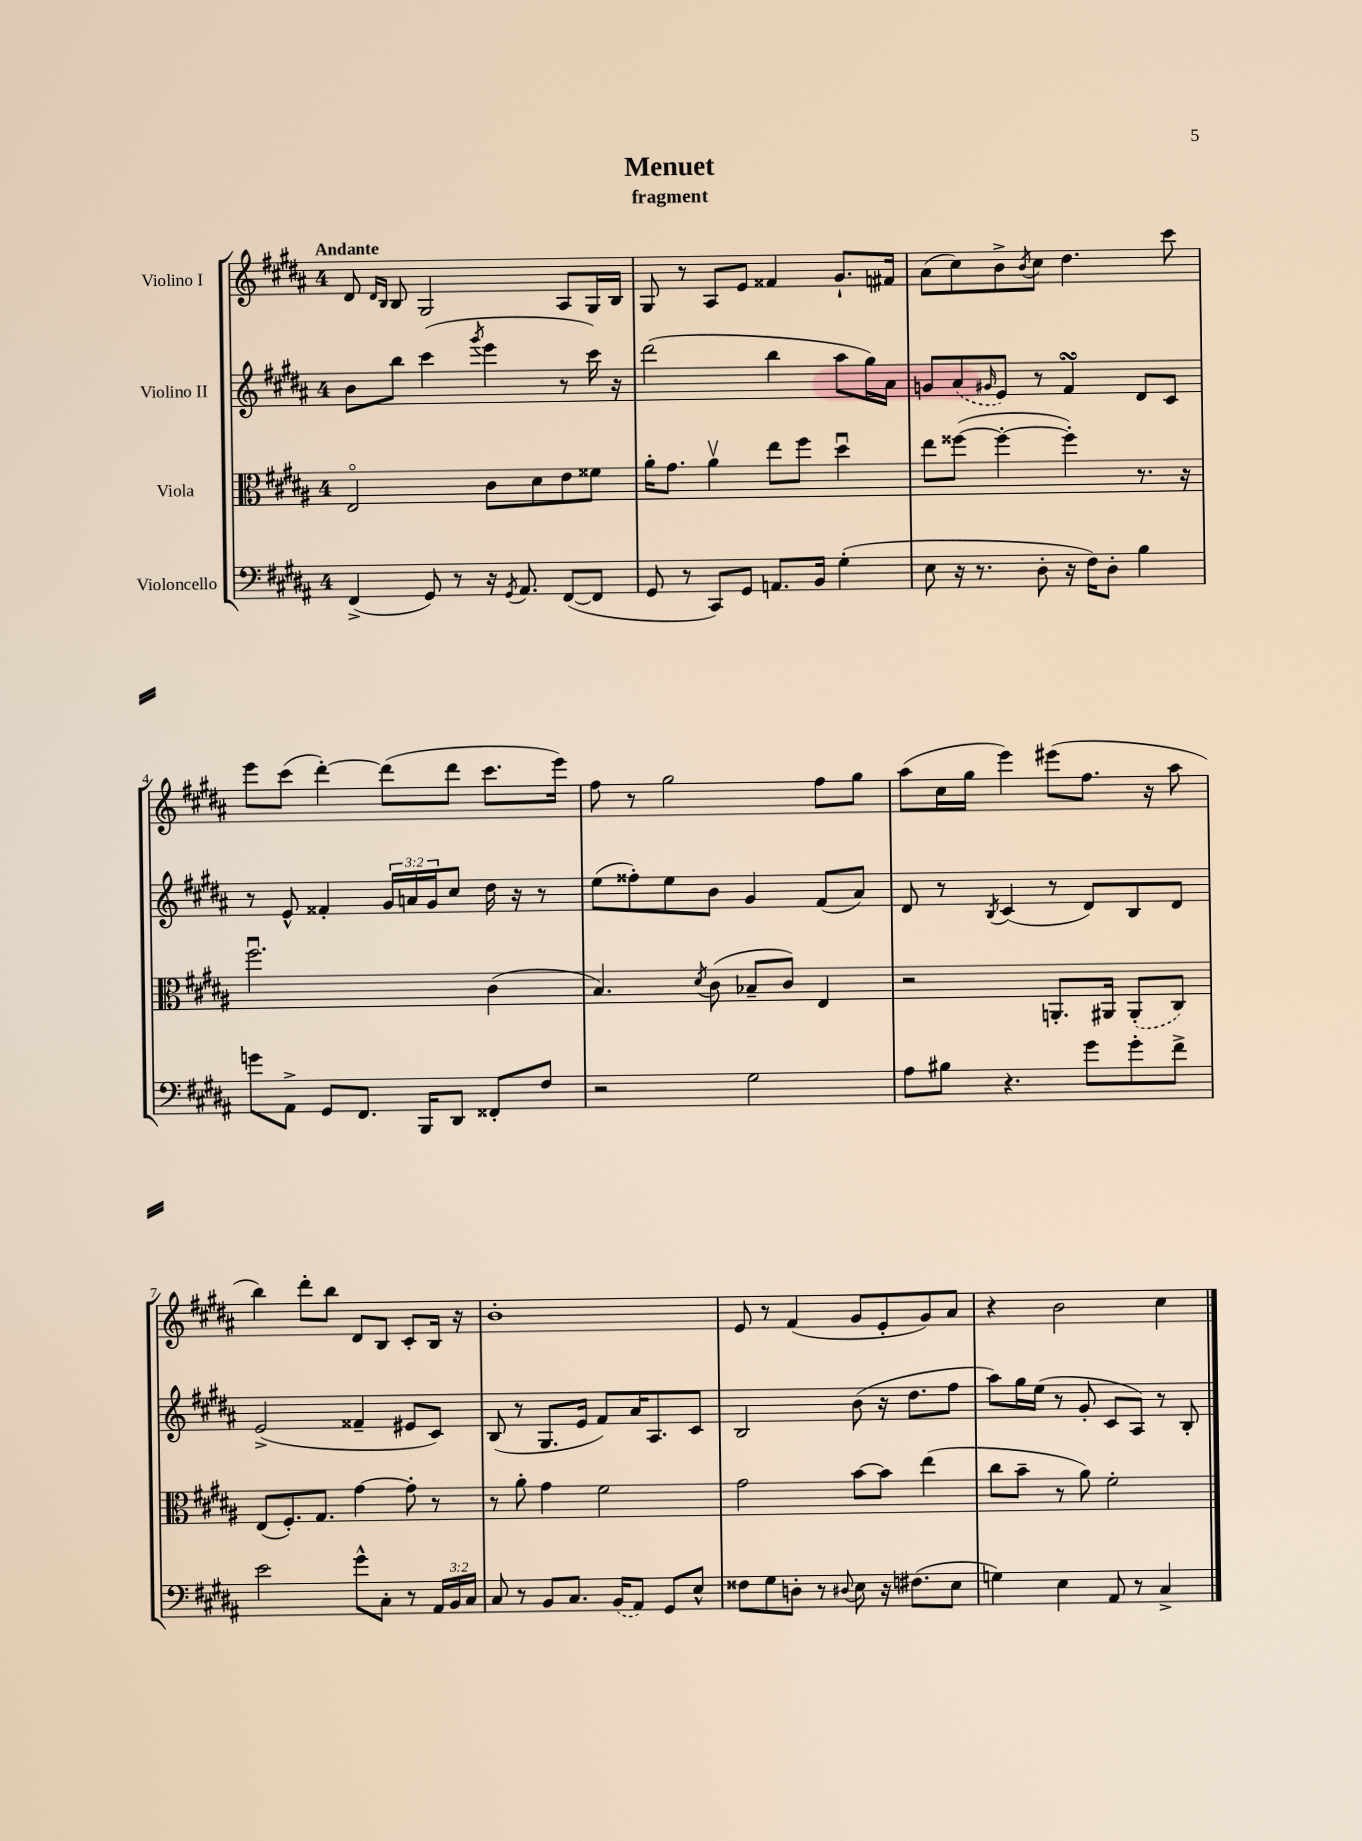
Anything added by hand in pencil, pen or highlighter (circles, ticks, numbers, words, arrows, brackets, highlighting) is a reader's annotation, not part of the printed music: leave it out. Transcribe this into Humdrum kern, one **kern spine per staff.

**kern	**kern	**kern	**kern
*staff4	*staff3	*staff2	*staff1
*clefF4	*clefC3	*clefG2	*clefG2
*k[f#c#g#d#a#]	*k[f#c#g#d#a#]	*k[f#c#g#d#a#]	*k[f#c#g#d#a#]
*M4/4	*M4/4	*M4/4	*M4/4
(4FF#^	2Eo	8b	8d#
.	.	.	16qqd#
.	.	.	16qqB
.	.	8bb	8B
8GG#)	.	(4ccc#	2G#
8r	.	.	.
.	.	8qggg#	.
16r	8c#	4eee	.
8qGG#	.	.	.
8.AA#	.	.	.
.	8d#	.	.
([8FF#	8e	8r	8A#
8FF#]	8f##	16ccc#)	16G#
.	.	16r	16B
=	=	=	=
8GG#	16a#'	(2ddd#	8G#
.	8.g#	.	.
8r	.	.	8r
8CC#)	4a#v	.	8A#
8GG#	.	.	8e
8.AA	8ee	4bb	4f##
.	8ff#	.	.
16BB	.	.	.
(4G#'	4dd#u	8aa#	8.g#`
.	.	16gg#)	.
.	.	16a#	16f#
=	=	=	=
8E	8ee	8g	(8a#
16r	([8ff##	(8a#	8cc#)
8.r	.	.	.
.	.	16qqg#	.
.	4ff##'_	8e)	8b^
.	.	.	8qb
8D#'	.	8r	8cc#
16r	4ff##'])	4f#	4.dd#
16F#)	.	.	.
8D#'	.	.	.
4B	8.r	8d#	.
.	.	8c#	8ccc#
.	16r	.	.
=	=	=	=
8g	2.ff#u	8r	8eee
8AA#^	.	8e^^	(8ccc#
8GG#	.	4f##'	[4ddd#')
8.FF#	.	.	.
.	.	24g#	(8ddd#]
.	.	24a	.
16BBB	.	.	.
.	.	24g#	.
8DD#	.	8cc#	8ddd#
8FF##'	(4c#	16dd#	8.ccc#
.	.	16r	.
8F#	.	8r	.
.	.	.	16eee)
=	=	=	=
2r	4.B)	(8ee	8ff#
.	.	8ff##')	8r
.	.	8ee	2gg#
.	8qd#	.	.
.	(8c#	8b	.
2G#	8B-~	4g#	.
.	8c#)	.	.
.	4E	(8f#	8ff#
.	.	8a#)	8gg#
=	=	=	=
8A#	2r	8d#	(8aa#
8B#	.	8r	16cc#
.	.	.	16gg#
.	.	8qB	.
4.r	.	(4c#	4eee)
.	8.AA'	8r	(8eee#
8g#	.	8d#)	8.ff#
.	16AA#	.	.
8g#'	(8AA#'	8B	.
.	.	.	16r
8f#^	8C#)	8d#	8aa#
=	=	=	=
2e	(8E	(2e^	4bb)
.	8.F#')	.	.
.	.	.	8ddd#'
.	8.G#	.	.
.	.	.	8bb
8g#^^	[4g#	4f##~	8d#
8C#'	.	.	8B
8r	8g#']	8e#	8c#'
24AA#	8r	8c#)	16B
24BB	.	.	.
.	.	.	16r
24C#	.	.	.
=	=	=	=
8C#	8r	(8B	1b'
8r	8a#'	8r	.
8BB	4g#	8.G#	.
8.C#	.	.	.
.	.	16e	.
.	2f#	8f#)	.
(16BB	.	.	.
8AA#)	.	16a#	.
.	.	8.A#	.
8GG#	.	.	.
8E^^	.	8c#	.
=	=	=	=
8F##	2g#	2B	8e
8G#	.	.	8r
8D'	.	.	(4f#
8r	.	.	.
8qqD#	.	.	.
8E	[8b	(8b	8g#
16r	8b]	16r	8e'
(8.F#	.	8.dd#	.
.	(4ee	.	8g#)
8E	.	8ff#	8a#
=	=	=	=
4G)	8cc#	8aa#)	4r
.	8b~	16gg#	.
.	.	(16ee	.
4E	8r	8r	2b
.	8a#)	8g#'	.
8AA#	2f#'	8c#	.
8r	.	8A#)	.
4C#^	.	8r	4cc#
.	.	8B'	.
==	==	==	==
*-	*-	*-	*-
